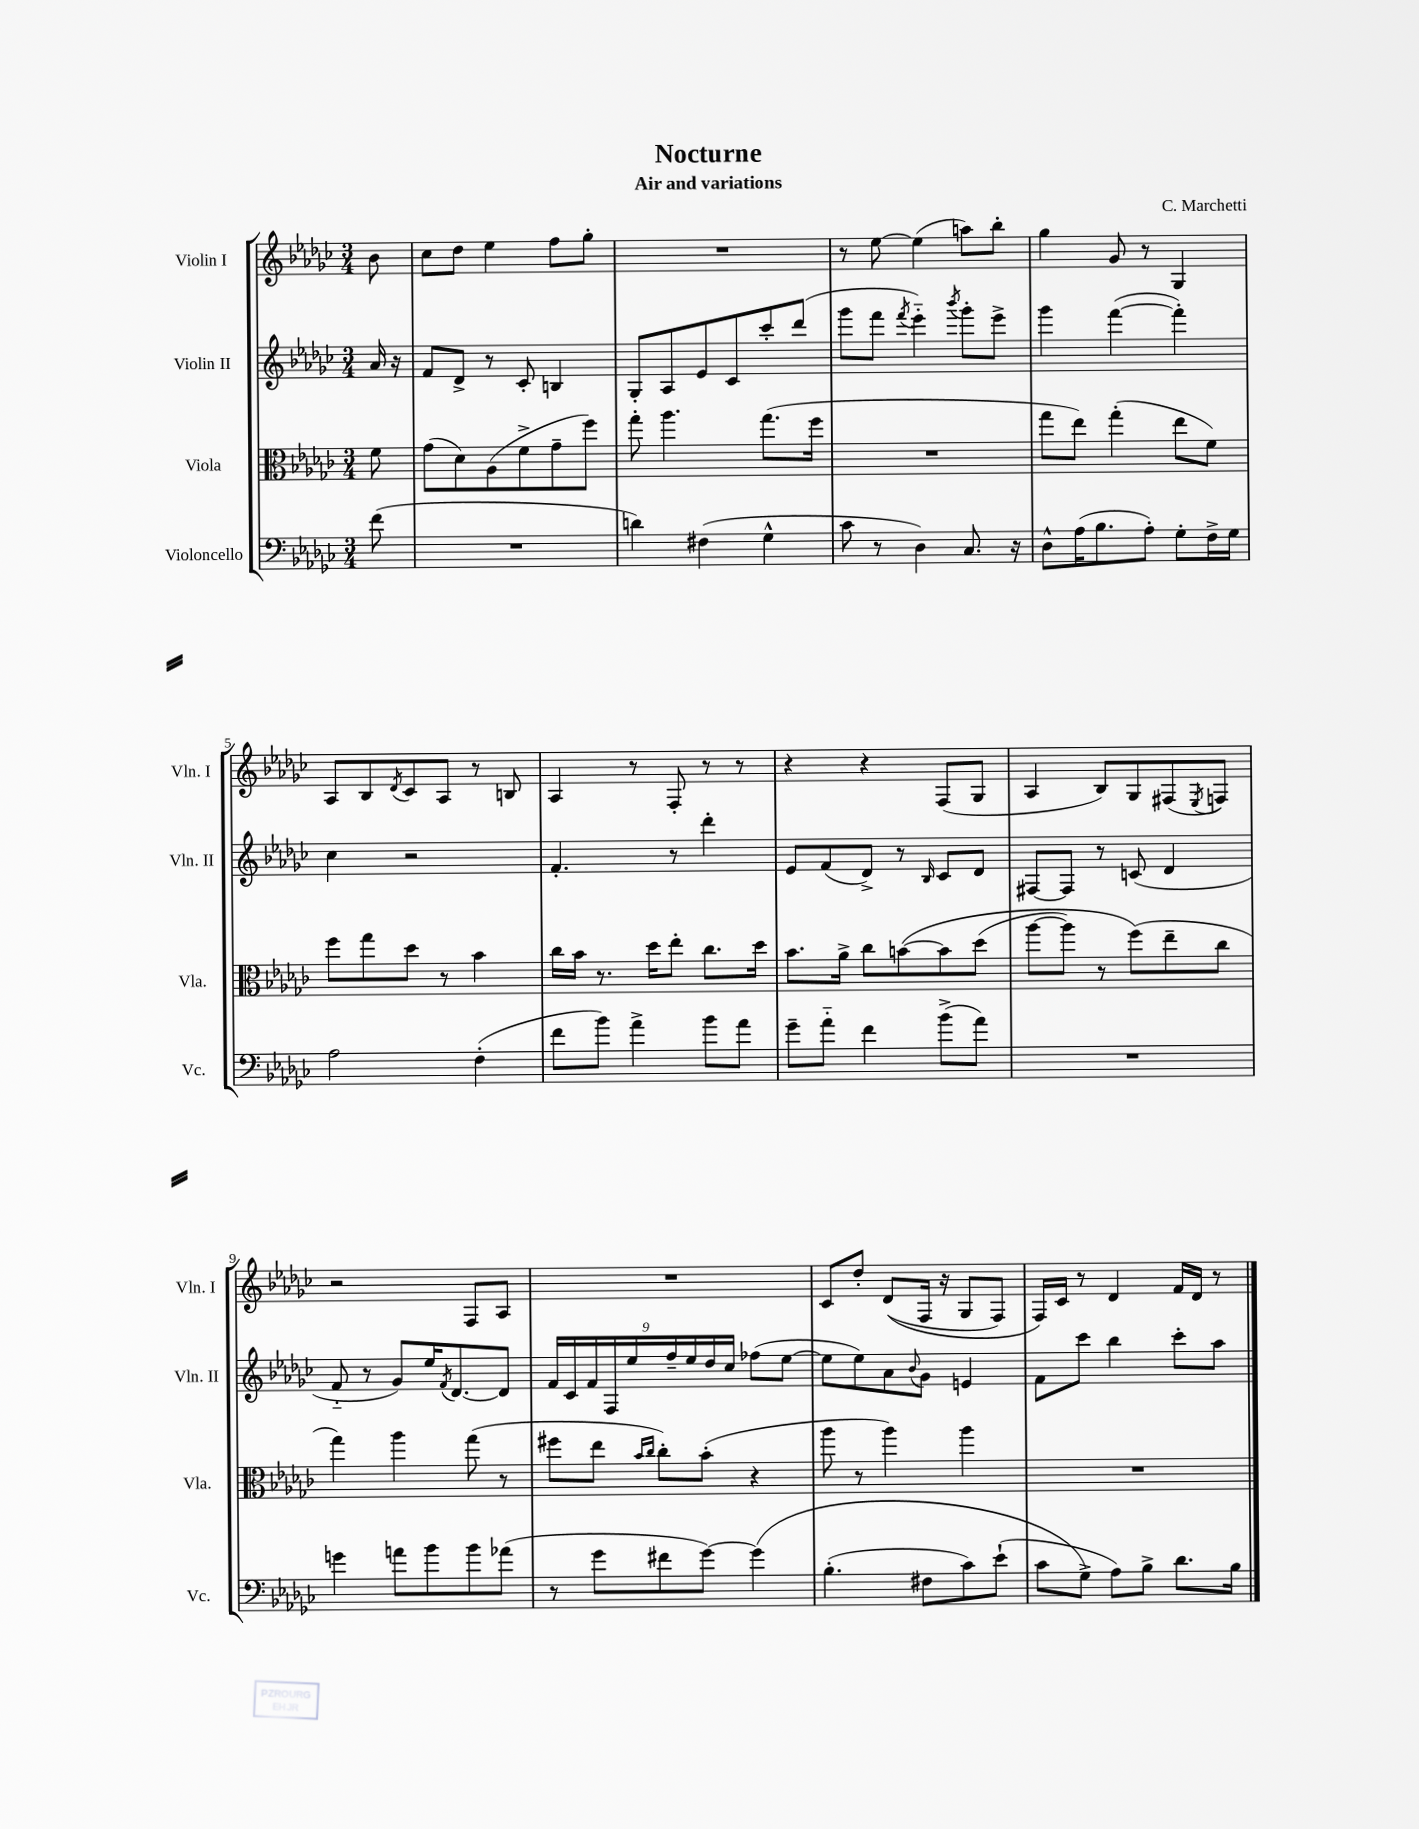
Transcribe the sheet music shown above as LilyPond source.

\header { title = "Nocturne" composer = "C. Marchetti" subtitle = "Air and variations" }
<<
\new StaffGroup <<
\new Staff = "s0" \with { instrumentName = "Violin I" shortInstrumentName = "Vln. I" } {
    \clef treble \key ges \major \numericTimeSignature \time 3/4 \partial 8
    bes'8 |
    ces''8 des''8 ees''4 f''8 ges''8-. |
    R2. |
    r8 ees''8~ ees''4( a''8) bes''8-. |
    ges''4 ges'8 r8 ges4 |
    aes8 bes8 \acciaccatura { des'8 } ces'8 aes8 r8 b8 |
    aes4 r8 f8-. r8 r8 |
    r4 r4 f8( ges8 |
    aes4 bes8) ges8 fis8( \acciaccatura { ees8 } f8) |
    r2 f8 aes8 |
    R2. |
    ces'8 des''8-. des'8(\( f16 r16 ges8 f8) |
    f16\) ces'16 r8 des'4 f'16 des'16 r8 \bar "|." |
}
\new Staff = "s1" \with { instrumentName = "Violin II" shortInstrumentName = "Vln. II" } {
    \clef treble \key ges \major \numericTimeSignature \time 3/4 \partial 8
    aes'16 r16 |
    f'8 des'8-> r8 ces'8-. b4 |
    ges8-. aes8 ees'8 ces'8 ces'''8-. des'''8( |
    ges'''8 f'''8 \acciaccatura { f'''8 } ees'''4-_) \acciaccatura { bes'''8 } ges'''8-. ees'''8-> |
    ges'''4 f'''4~( f'''4-.) |
    ces''4 r2 |
    f'4.-. r8 des'''4-. |
    ees'8 f'8( des'8->) r8 \grace { bes16 } ces'8 des'8 |
    fis8~ fis8 r8 c'8( des'4 |
    f'8-_ r8 ges'8) ees''16 \acciaccatura { f'8 } des'8.~ des'8 |
    \tuplet 9/8 { f'16 ces'16 f'16 f16 ees''16 f''16-- ees''16 des''16 ces''16 } fes''8( ees''8~ |
    ees''8 ees''8) aes'8 \appoggiatura { bes'8 } ges'8 e'4 |
    f'8 ces'''8 bes''4 ces'''8-. aes''8 \bar "|." |
}
\new Staff = "s2" \with { instrumentName = "Viola" shortInstrumentName = "Vla." } {
    \clef alto \key ges \major \numericTimeSignature \time 3/4 \partial 8
    f'8 |
    ges'8( des'8) aes8( f'8-> ges'8-- f''8) |
    ges''8-. aes''4. ges''8.( f''16 |
    R2. |
    ges''8 ees''8) ges''4-.( ees''8 f'8) |
    f''8 ges''8 des''8 r8 bes'4 |
    ces''16 bes'16 r8. des''16 ees''8-. ces''8. des''16 |
    bes'8. aes'16-> ces''8 b'8~\( b'8 des''8( |
    aes''8~ aes''8) r8 f''8(\) ees''8-- ces''8 |
    ges''4) aes''4 ges''8( r8 |
    fis''8 ees''8 \grace { bes'16 ces''16 } ces''8-.) bes'8-.( r4 |
    aes''8 r8 aes''4) aes''4 |
    R2. \bar "|." |
}
\new Staff = "s3" \with { instrumentName = "Violoncello" shortInstrumentName = "Vc." } {
    \clef bass \key ges \major \numericTimeSignature \time 3/4 \partial 8
    f'8( |
    R2. |
    d'4) fis4( ges4-^ |
    ces'8 r8 des4) ces8. r16 |
    des8-^ aes16( bes8. aes8-.) ges8-. f16-> ges16 |
    aes2 f4-.( |
    f'8 bes'8) aes'4-> bes'8 aes'8 |
    ges'8-- aes'8-_ f'4 bes'8->( aes'8) |
    R2. |
    g'4 a'8 bes'8 bes'8 aes'8( |
    r8 ges'8 fis'8 ges'8~) ges'4\( |
    bes4.-.( fis8 ces'8) ees'8-!( |
    ces'8 ges8->\) aes8) bes8-> des'8. bes16 \bar "|." |
}
>>
>>
